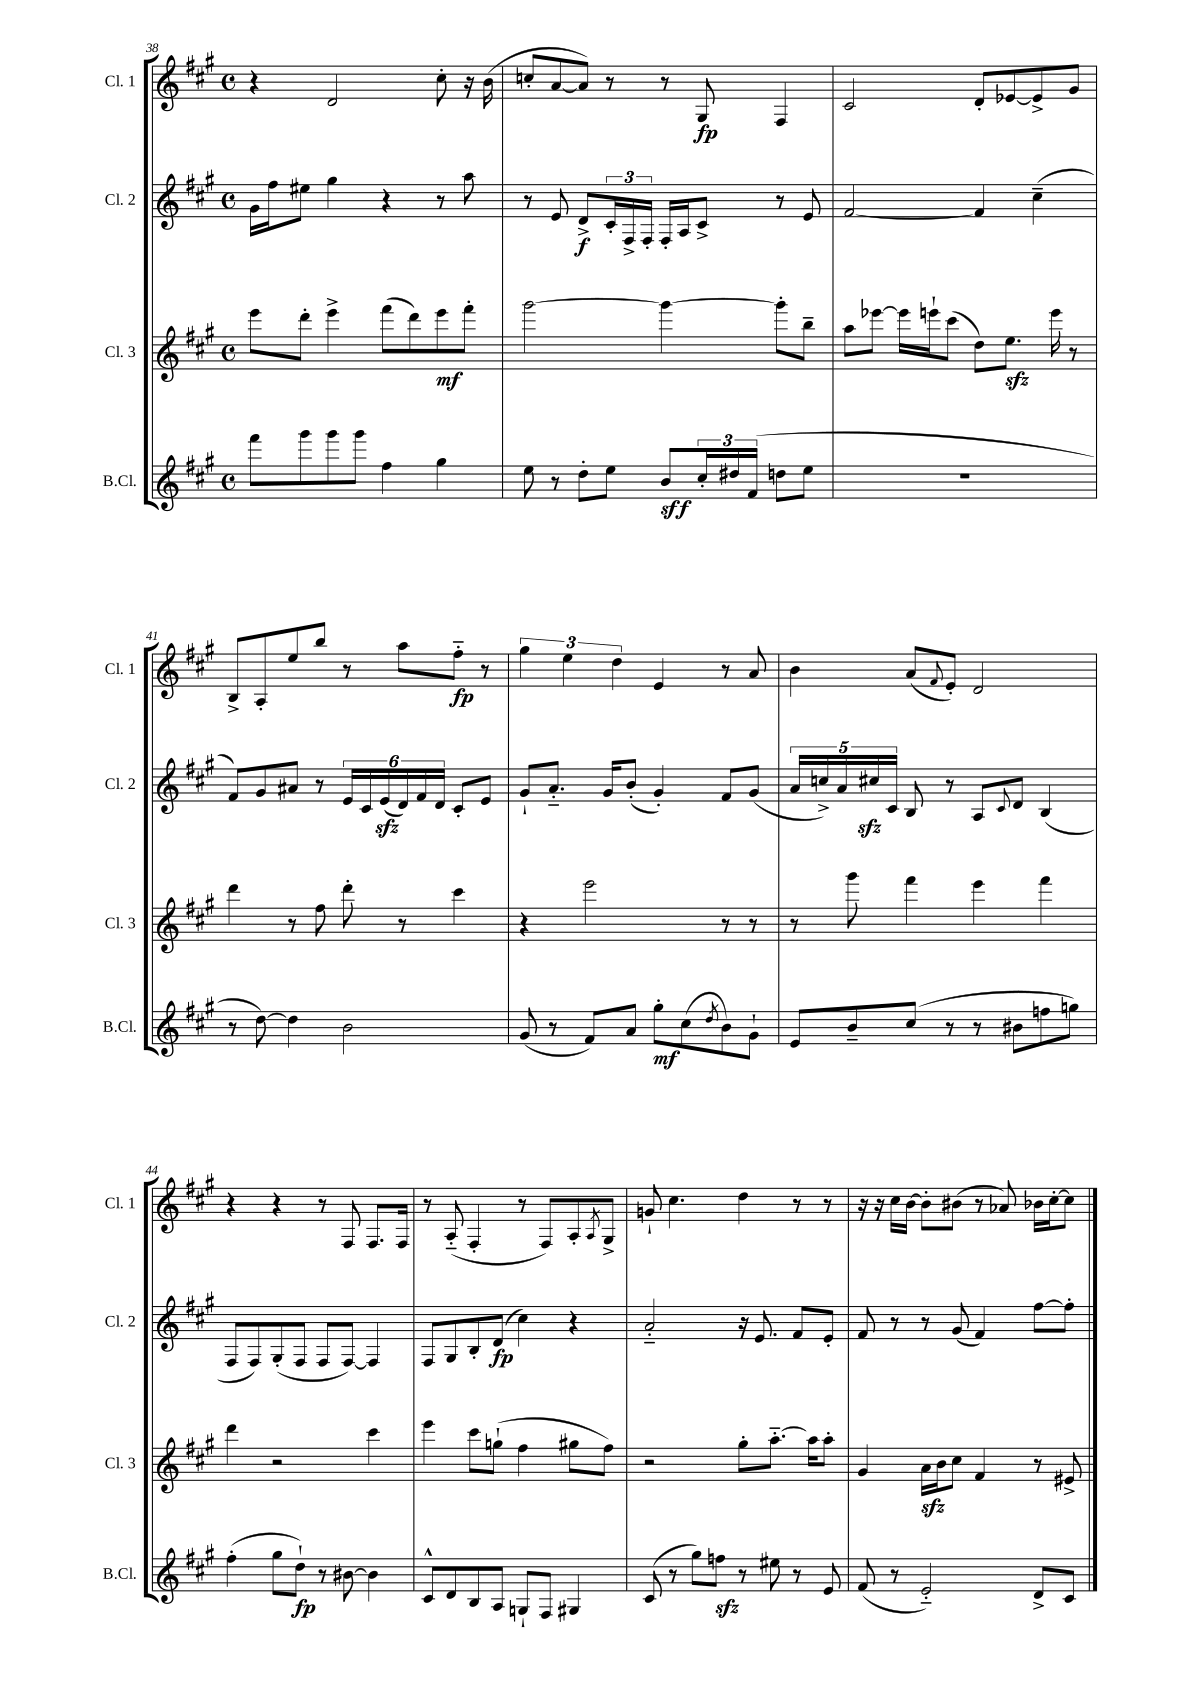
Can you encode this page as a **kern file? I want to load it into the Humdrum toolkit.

**kern	**kern	**kern	**kern
*staff4	*staff3	*staff2	*staff1
*clefG2	*clefG2	*clefG2	*clefG2
*k[f#c#g#]	*k[f#c#g#]	*k[f#c#g#]	*k[f#c#g#]
*M4/4	*M4/4	*M4/4	*M4/4
*met(c)	*met(c)	*met(c)	*met(c)
8fff#	8eee	16g#	4r
.	.	16ff#	.
8ggg#	8ddd'	8ee#	.
8ggg#	4eee^	4gg#	2d
8ggg#	.	.	.
4ff#	(8fff#	4r	.
.	8ddd)	.	.
4gg#	8eee	8r	8cc#'
.	8fff#'	8aa	16r
.	.	.	(16b
=	=	=	=
8ee	[2ggg#	8r	8cc'
8r	.	8e	[8a
8dd'	.	8d^	8a])
8ee	.	24c#'	8r
.	.	24F#^	.
.	.	24F#'	.
8b	4ggg#_	16F#'	8r
.	.	16A	.
24cc#'	.	8c#^	8G#
24dd#	.	.	.
(24f#	.	.	.
8dd	8ggg#']	8r	4F#
8ee	8bb~	8e	.
=	=	=	=
1r	8aa	[2f#	2c#
.	[8eee-	.	.
.	16eee-]	.	.
.	16eee`	.	.
.	(8ccc#	.	.
.	8dd)	4f#]	8d'
.	8.ee	.	[8e-
.	.	(4cc#~	8e-^]
.	16eee	.	.
.	8r	.	8g#
=	=	=	=
8r	4ddd	8f#)	8B^
[8dd)	.	8g#	8A'
4dd]	8r	8a#	8ee
.	8ff#	8r	8bb
2b	8ddd'	24e	8r
.	.	24c#	.
.	.	(24e	.
.	8r	24d)	8aa
.	.	24f#	.
.	.	24d	.
.	4ccc#	8c#'	8ff#'~
.	.	8e	8r
=	=	=	=
(8g#	4r	8g#`	6gg#
8r	.	8.a'~	.
.	.	.	6ee
8f#)	2eee	.	.
.	.	16g#	.
.	.	.	6dd
8a	.	(8b'	.
8gg#'	.	4g#')	4e
(8cc#	.	.	.
8qdd	.	.	.
8b)	8r	8f#	8r
8g#`	8r	(8g#	8a
=	=	=	=
8e	8r	20a	4b
.	.	20cc^)	.
.	.	20a	.
8b~	8ggg#	.	.
.	.	20cc#	.
.	.	20c#	.
(8cc#	4fff#	8B	(8a
.	.	.	8qqf#
8r	.	8r	8e')
8r	4eee	8A	2d
.	.	8qqc#	.
8b#	.	8d	.
8ff	4fff#	(4B	.
8gg)	.	.	.
=	=	=	=
(4ff#'	4ddd	8F#	4r
.	.	8F#)	.
8gg#	2r	(8G#'	4r
8dd`)	.	8F#	.
8r	.	8F#	8r
[8b#	.	[8F#)	8F#
4b#]	4ccc#	4F#]	8.F#
.	.	.	16F#
=	=	=	=
8c#^^	4eee	8F#	8r
8d	.	8G#	(8A'~
8B	8ccc#	8B'	4F#'
8A	(8gg`	(8d	.
8G`	4ff#	4cc#)	8r
8F#	.	.	8F#)
4G#	8gg#	4r	8A'
.	.	.	8qA
.	8ff#)	.	8G#^
=	=	=	=
(8c#	2r	2a'~	8g`
8r	.	.	4.cc#
8gg#)	.	.	.
8ff	.	.	.
8r	8gg#'	16r	4dd
.	.	8.e	.
8ee#	[8.aa'~	.	.
8r	.	8f#	8r
.	16aa]	.	.
8e	8aa'	8e'	8r
=	=	=	=
(8f#	4g#	8f#	16r
.	.	.	16r
8r	.	8r	16cc#
.	.	.	[16b
2e'~)	16a	8r	8b']
.	16b	.	.
.	8cc#	(8g#	(8b#
.	4f#	4f#)	8r
.	.	.	8a-)
8d^	8r	[8ff#	16b-
.	.	.	[16cc#'
8c#	8e#^	8ff#']	8cc#]
==	==	==	==
*-	*-	*-	*-
